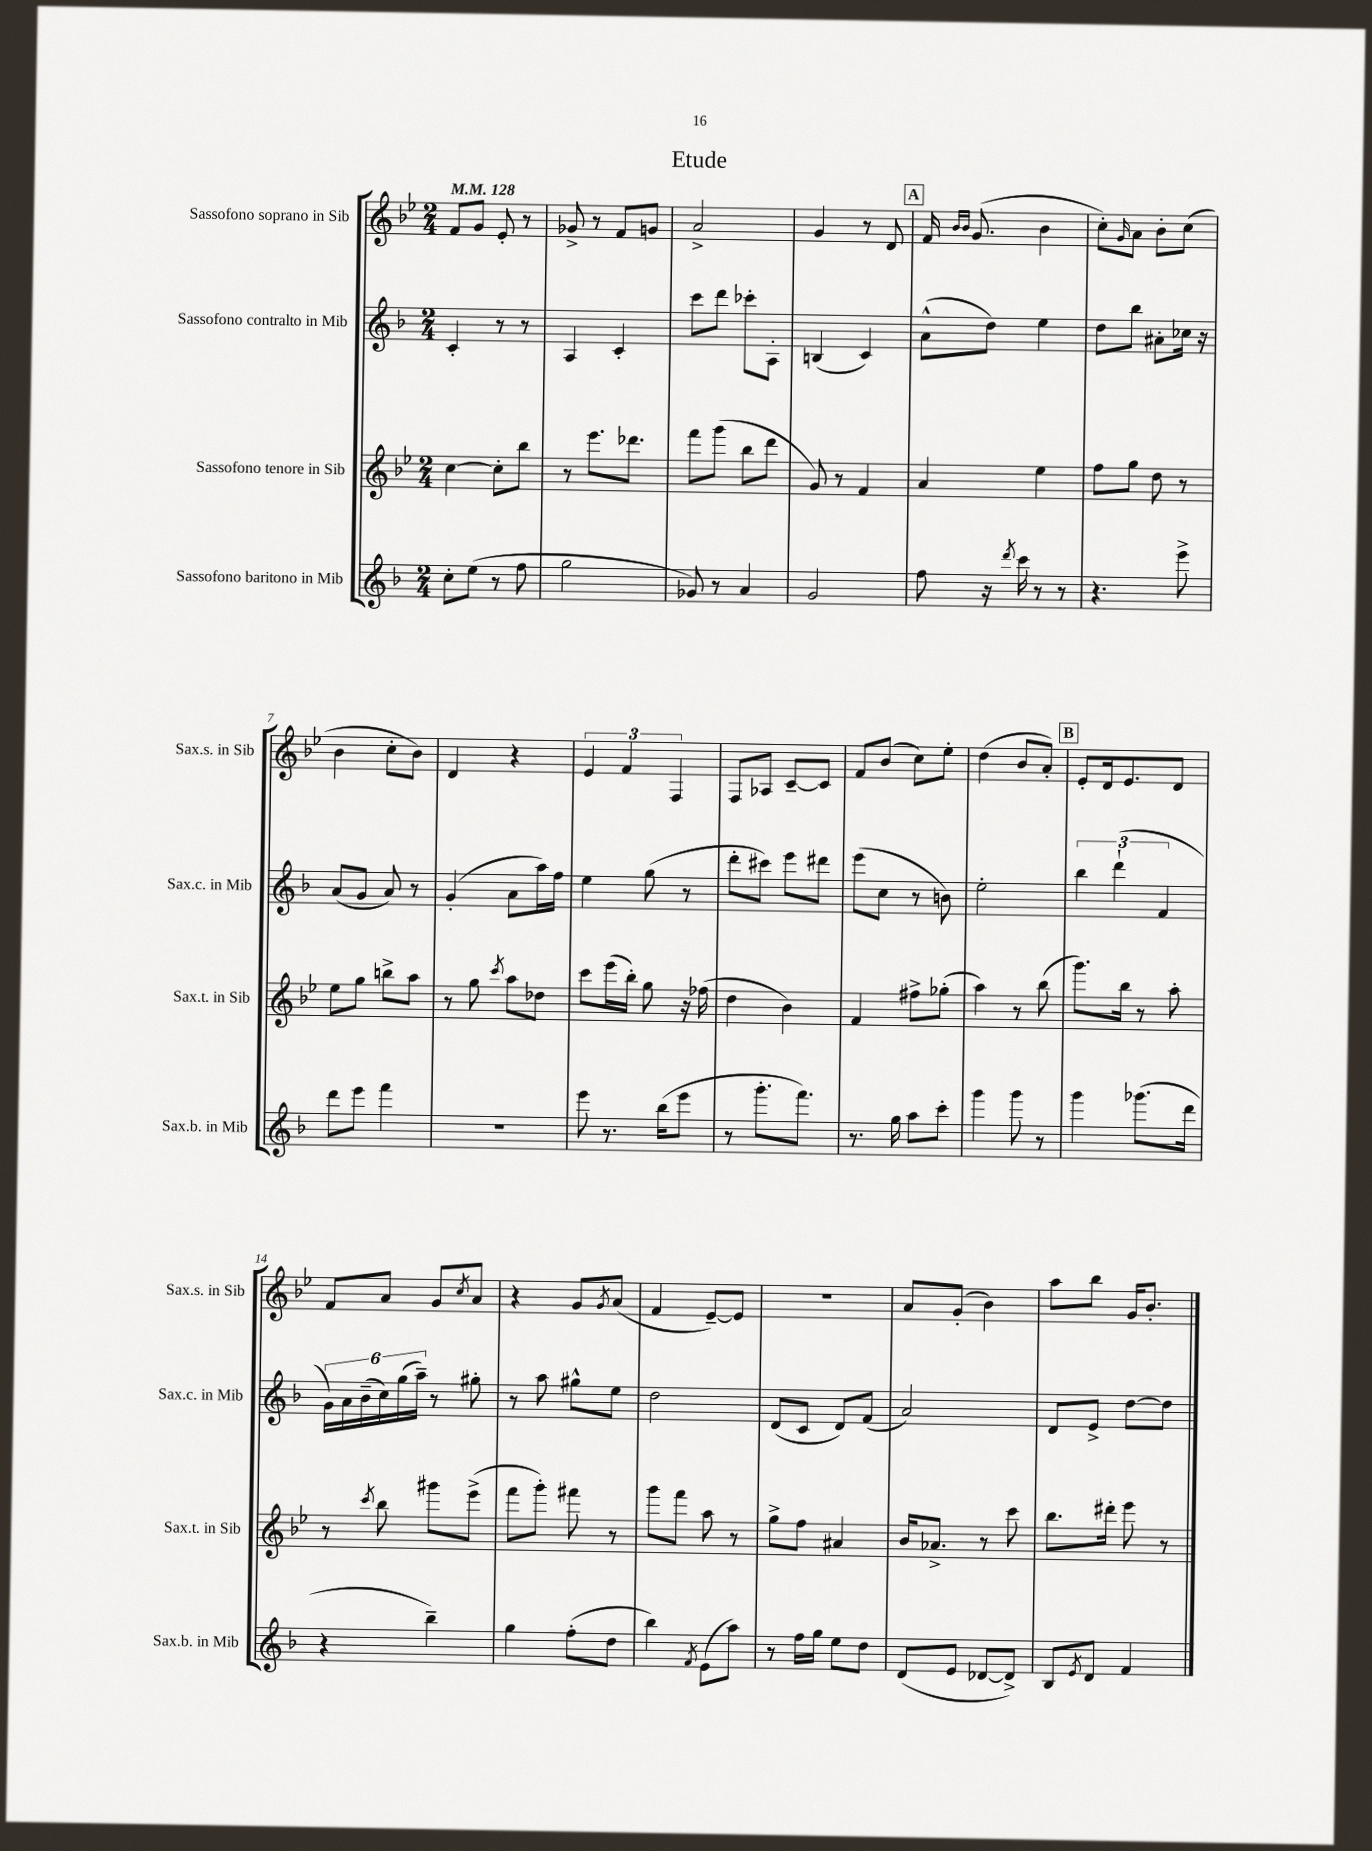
\header { title = "Etude" }
<<
\new StaffGroup <<
\new Staff = "s0" \with { instrumentName = "Sassofono soprano in Sib" shortInstrumentName = "Sax.s. in Sib" } {
    \clef treble \key bes \major \numericTimeSignature \time 2/4 \tempo 4 = 128
    f'8 g'8 ees'8-. r8 |
    ges'8-> r8 f'8 g'8 |
    a'2-> |
    g'4 r8 d'8 |
    \mark \markup { \box "A" } f'16 \grace { bes'16 bes'16 } g'8.( bes'4 |
    c''8-.) \grace { g'16 } a'8 bes'8-. c''8( |
    bes'4 c''8-. bes'8) |
    d'4 r4 |
    \tuplet 3/2 { ees'4 f'4 f4 } |
    f8 aes8 c'8~-- c'8 |
    f'8 bes'8( c''8) ees''8-. |
    d''4( bes'8 a'8-.) |
    \mark \markup { \box "B" } ees'8-. d'16 ees'8. d'8 |
    f'8 a'8 g'8 \acciaccatura { c''8 } a'8 |
    r4 g'8 \acciaccatura { g'8 } a'8( |
    f'4 ees'8~--) ees'8 |
    r2 |
    a'8 g'8-.( bes'4) |
    a''8 bes''8 g'16 bes'8.-. \bar "|." |
}
\new Staff = "s1" \with { instrumentName = "Sassofono contralto in Mib" shortInstrumentName = "Sax.c. in Mib" } {
    \clef treble \key f \major \numericTimeSignature \time 2/4
    c'4-. r8 r8 |
    a4 c'4-. |
    c'''8 d'''8 ces'''8-. a8-. |
    b4( c'4) |
    \mark \markup { \box "A" } a'8-^( d''8) e''4 |
    d''8 bes''8 ais'8-. ces''16 r16 |
    a'8( g'8 a'8) r8 |
    g'4-.( a'8 a''16) f''16 |
    e''4 g''8( r8 |
    d'''8-. cis'''8) e'''8 dis'''8 |
    e'''8( c''8 r8 b'8) |
    e''2-. |
    \mark \markup { \box "B" } \tuplet 3/2 { bes''4 d'''4-!( f'4 } |
    \tuplet 6/4 { g'16) a'16 bes'16--( c''16) g''16( a''16--) } r8 gis''8-. |
    r8 a''8 gis''8-^ e''8 |
    d''2 |
    d'8( c'8 d'8) f'8( |
    a'2) |
    d'8 e'8-> d''8~ d''8 \bar "|." |
}
\new Staff = "s2" \with { instrumentName = "Sassofono tenore in Sib" shortInstrumentName = "Sax.t. in Sib" } {
    \clef treble \key bes \major \numericTimeSignature \time 2/4
    c''4~ c''8-. bes''8 |
    r8 ees'''8. des'''8. |
    f'''8 g'''8( bes''8 d'''8 |
    g'8) r8 f'4 |
    \mark \markup { \box "A" } a'4 ees''4 |
    f''8 g''8 d''8 r8 |
    ees''8 g''8 b''8-> a''8 |
    r8 g''8 \acciaccatura { c'''8 } a''8 des''8 |
    c'''8 ees'''16( bes''16-.) g''8 r16 fes''16( |
    d''4 bes'4) |
    f'4 fis''8-> ges''8-.( |
    a''4) r8 bes''8( |
    \mark \markup { \box "B" } g'''8.) bes''16 r8 a''8-. |
    r8 \acciaccatura { c'''8 } bes''8 gis'''8 ees'''8->( |
    f'''8 g'''8-.) fis'''8 r8 |
    g'''8 f'''8 a''8 r8 |
    g''8-> f''8 ais'4 |
    bes'16 aes'8.-> r8 c'''8 |
    bes''8. dis'''16-. ees'''8 r8 \bar "|." |
}
\new Staff = "s3" \with { instrumentName = "Sassofono baritono in Mib" shortInstrumentName = "Sax.b. in Mib" } {
    \clef treble \key f \major \numericTimeSignature \time 2/4
    c''8-. e''8( r8 f''8 |
    g''2 |
    ges'8) r8 a'4 |
    g'2 |
    \mark \markup { \box "A" } f''8 r16 \acciaccatura { d'''8 } c'''16 r8 r8 |
    r4. e'''8-> |
    d'''8 e'''8 f'''4 |
    R2 |
    e'''8 r8. bes''16( e'''8 |
    r8 g'''8.-. f'''8.) |
    r8. g''16 a''8 c'''8-. |
    g'''4 g'''8 r8 |
    \mark \markup { \box "B" } g'''4 ges'''8.( d'''16 |
    r4 bes''4--) |
    g''4 f''8-.( d''8 |
    bes''4) \acciaccatura { f'8 } e'8( a''8) |
    r8 f''16 g''16 e''8 d''8 |
    d'8( e'8 des'8~ des'8->) |
    bes8 \acciaccatura { e'8 } d'8 f'4 \bar "|." |
}
>>
>>
